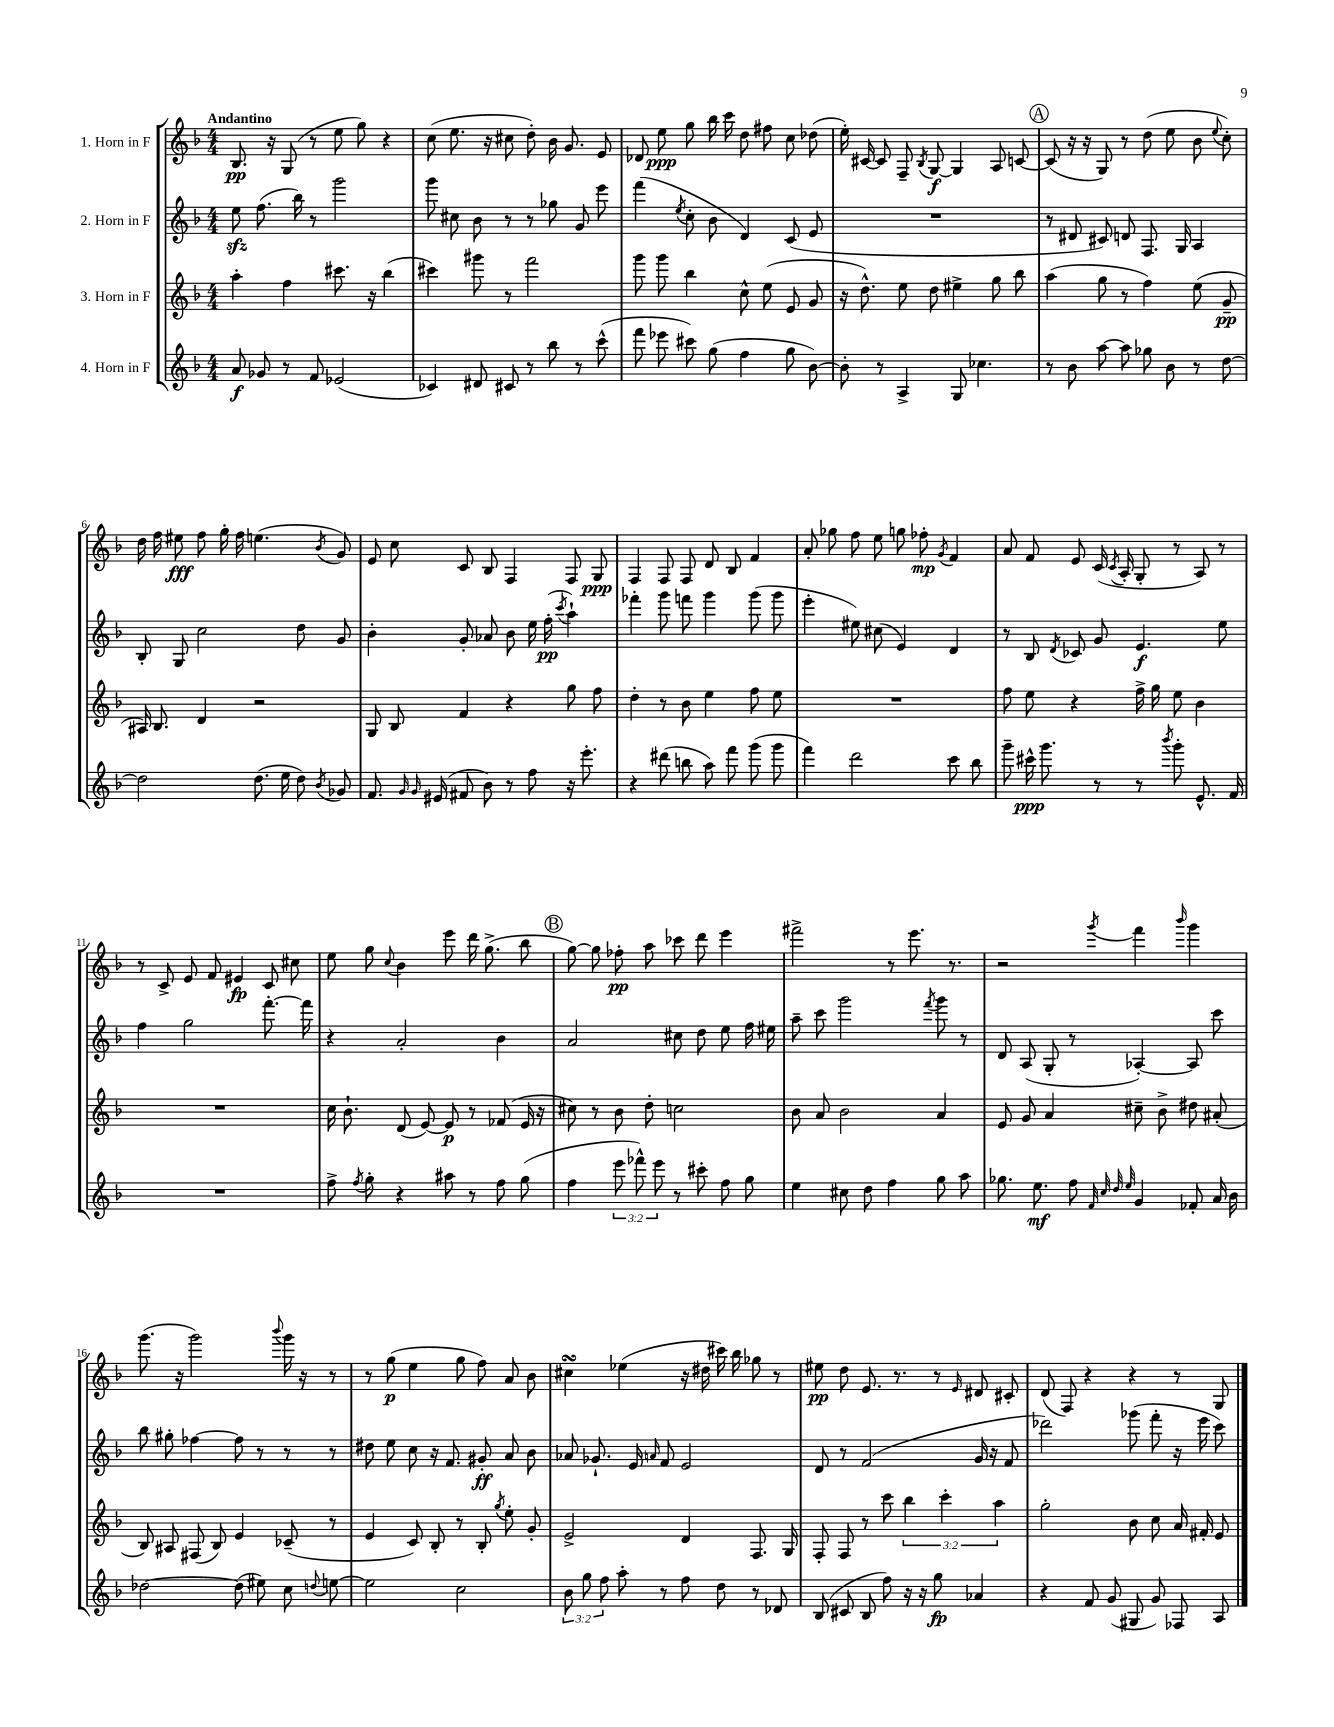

**kern	**dynam	**kern	**dynam	**kern	**dynam	**kern	**dynam
*part4	*part4	*part3	*part3	*part2	*part2	*part1	*part1
*staff4	*staff4	*staff3	*staff3	*staff2	*staff2	*staff1	*staff1
*I"4. Horn in F	*	*I"3. Horn in F	*	*I"2. Horn in F	*	*I"1. Horn in F	*
*clefG2	*	*clefG2	*	*clefG2	*	*clefG2	*
*k[b-]	*	*k[b-]	*	*k[b-]	*	*k[b-]	*
*M4/4	*	*M4/4	*	*M4/4	*	*M4/4	*
=1	=1	=1	=1	=1	=1	=1	=1
!	!	!	!	!	!	!LO:TX:a:B:t=Andantino	!
8a/	f	4aa'\	.	8eezz\	.	8.B-/	pp
8g-X/	.	.	.	(8.ff\	.	.	.
.	.	.	.	.	.	16r	.
8r	.	4ff\	.	.	.	(8G/	.
.	.	.	.	16bb-\)	.	.	.
8f/	.	.	.	8r	.	8r	.
(2e-X/	.	8.ccc#X\	.	2ggg\	.	8ee\	.
.	.	.	.	.	.	8gg\)	.
.	.	16r	.	.	.	.	.
.	.	(4bb-\	.	.	.	4r	.
=2	=2	=2	=2	=2	=2	=2	=2
4c-X/)	.	4ccc#X\)	.	8ggg\	.	(8cc\	.
.	.	.	.	8cc#X\	.	8.ee\	.
8d#X/	.	8ggg#X\	.	8b-\	.	.	.
.	.	.	.	.	.	16r	.
8c#X/	.	8r	.	8r	.	8cc#X\	.
8r	.	2fff\	.	8r	.	8dd'\)	.
8bb-\	.	.	.	8gg-X\	.	16b-\	.
.	.	.	.	.	.	8.g/	.
8r	.	.	.	8g/	.	.	.
(8ccc^^\	.	.	.	8eee\	.	8e/	.
=3	=3	=3	=3	=3	=3	=3	=3
8fff\	.	8ggg\	.	(4fff\	.	8d-X/	.
8eee-X\	.	8ggg\	.	.	.	8ee\	ppp
.	.	.	.	8qee/	.	.	.
8ccc#X\)	.	4bb-\	.	8cc'\	.	8gg\	.
(8gg\	.	.	.	8b-\	.	16bb-\	.
.	.	.	.	.	.	16ccc\	.
4ff\	.	8cc^^\	.	4d/)	.	8dd\	.
.	.	(8ee\	.	.	.	8ff#X\	.
8gg\	.	8e/	.	(8c/	.	8cc\	.
[8b-\)	.	8g/	.	8e/	.	(8dd-X\	.
=4	=4	=4	=4	=4	=4	=4	=4
8b-'\]	.	16r	.	1r	.	16ee'\)	.
.	.	8.dd^^\)	.	.	.	[16c#X/	.
8r	.	.	.	.	.	8c#/]	.
4A^/	.	8ee\	.	.	.	8F~/	.
.	.	.	.	.	.	8qB-/	.
.	.	8dd\	.	.	.	[8G/	f
8G/	.	4ee#X^\	.	.	.	4G/]	.
4.cc-X\	.	.	.	.	.	.	.
.	.	8gg\	.	.	.	8A/	.
.	.	8bb-\	.	.	.	[8cn/	.
!!LO:REH:place=s1:t=A
=5	=5	=5	=5	=5	=5	=5	=5
8r	.	(4aa\	.	8r	.	(8c/]	.
8b-\	.	.	.	8d#X/	.	16r	.
.	.	.	.	.	.	16r	.
[8aa\	.	8gg\	.	8c#X/)	.	8G/)	.
8aa\]	.	8r	.	8dn/	.	8r	.
8gg-X\	.	4ff\)	.	8.F/	.	(8dd\	.
8b-\	.	.	.	.	.	8ee\	.
.	.	.	.	16G/	.	.	.
8r	.	(8ee\	.	4A/	.	8b-\	.
.	.	.	.	.	.	8qqee/	.
[8dd\	.	8g~/	pp	.	.	8cc'\)	.
!!LO:LB:g=z
=6	=6	=6	=6	=6	=6	=6	=6
2dd\]	.	16A#X/)	.	8B-'/	.	16dd\	.
.	.	8.B-/	.	.	.	16ff\	.
.	.	.	.	8G/	.	8ee#X\	fff
.	.	4d/	.	2cc\	.	8ff\	.
.	.	.	.	.	.	16gg'\	.
.	.	.	.	.	.	16ff\	.
(8.dd\	.	2r	.	.	.	(4.een\	.
16ee\	.	.	.	.	.	.	.
8dd\)	.	.	.	8dd\	.	.	.
8qb-/	.	.	.	.	.	8qb-/	.
8g-X/	.	.	.	8g/	.	8g/)	.
=7	=7	=7	=7	=7	=7	=7	=7
8.f/	.	8G/	.	4b-'\	.	8e/	.
.	.	8B-/	.	.	.	8cc\	.
16qqg/	.	.	.	.	.	.	.
16qqg/	.	.	.	.	.	.	.
(16e#X/	.	.	.	.	.	.	.
8f#X/	.	4f/	.	8g'/	.	8c/	.
8b-\)	.	.	.	8a-X/	.	8B-/	.
8r	.	4r	.	8b-\	.	4F/	.
8ff\	.	.	.	16ee\	.	.	.
.	.	.	.	(16ff'\	pp	.	.
.	.	.	.	8qccc/	.	.	.
16r	.	8gg\	.	4aa`\)	.	8F/	.
8.eee'\	.	.	.	.	.	.	.
.	.	8ff\	.	.	.	8G/	ppp
=8	=8	=8	=8	=8	=8	=8	=8
4r	.	4dd'\	.	4fff-X'\	.	4F/	.
(8ddd#X\	.	8r	.	8ggg\	.	8F/	.
8bbn\	.	8b-\	.	8fffn\	.	8F/	.
8aa\)	.	4ee\	.	4ggg\	.	8d/	.
8fff\	.	.	.	.	.	8B-/	.
(8ggg\	.	8ff\	.	(8ggg\	.	4f/	.
8ggg\	.	8ee\	.	8ggg\	.	.	.
=9	=9	=9	=9	=9	=9	=9	=9
4fff\)	.	1r	.	4eee'\	.	8a'/	.
.	.	.	.	.	.	8gg-X\	.
2ddd\	.	.	.	8ee#X\)	.	8ff\	.
.	.	.	.	(8cc#X\	.	8ee\	.
.	.	.	.	4e/)	.	8ggn\	.
.	.	.	.	.	.	8ff-X'\	mp
.	.	.	.	.	.	8qg/	.
8ccc\	.	.	.	4d/	.	4f/	.
8bb-\	.	.	.	.	.	.	.
=10	=10	=10	=10	=10	=10	=10	=10
8ggg~\	.	8ff\	.	8r	.	8a/	.
16ccc#X^^\	ppp	8ee\	.	8B-/	.	8f/	.
8.ggg\	.	.	.	.	.	.	.
.	.	.	.	8qd/	.	.	.
.	.	4r	.	8c-X/	.	8e/	.
8r	.	.	.	8g/	.	(16c/	.
.	.	.	.	.	.	8qc/	.
.	.	.	.	.	.	16A'/	.
8r	.	16ff^\	.	4.e/	f	8G'/	.
.	.	16gg\	.	.	.	.	.
8qbbb-/	.	.	.	.	.	.	.
8ggg'\	.	8ee\	.	.	.	8r	.
8.e^^/	.	4b-\	.	.	.	8A/)	.
.	.	.	.	8ee\	.	8r	.
16f/	.	.	.	.	.	.	.
!!LO:LB:g=z
=11	=11	=11	=11	=11	=11	=11	=11
1r	.	1r	.	4ff\	.	8r	.
.	.	.	.	.	.	8c^/	.
.	.	.	.	2gg\	.	8e/	.
.	.	.	.	.	.	8f/	.
.	.	.	.	.	.	4e#X/	fp
.	.	.	.	[8.fff'\	.	8c/	.
.	.	.	.	.	.	8cc#X\	.
.	.	.	.	16fff\]	.	.	.
=12	=12	=12	=12	=12	=12	=12	=12
8ff^\	.	16cc\	.	4r	.	8ee\	.
.	.	8.b-`\	.	.	.	.	.
8qff/	.	.	.	.	.	.	.
8gg'\	.	.	.	.	.	8gg\	.
.	.	.	.	.	.	8qqcc/	.
4r	.	(8d/	.	2a'/	.	4b-\	.
.	.	[8e/)	.	.	.	.	.
8aa#X\	.	8e/]	p	.	.	8eee\	.
8r	.	8r	.	.	.	16ddd\	.
.	.	.	.	.	.	(8.gg^\	.
8ff\	.	(8f-X/	.	4b-\	.	.	.
(8gg\	.	16e/	.	.	.	8bb-\	.
.	.	16r	.	.	.	.	.
!!LO:REH:place=s1:t=B
=13	=13	=13	=13	=13	=13	=13	=13
4ff\	.	8cc#X\)	.	2a/	.	[8gg\)	.
.	.	8r	.	.	.	8gg\]	.
12eee\	.	8b-\	.	.	.	8ff-X'\	pp
12fff-X^^\)	.	.	.	.	.	.	.
.	.	8dd'\	.	.	.	8aa\	.
12eee\	.	.	.	.	.	.	.
8r	.	2ccn\	.	8cc#X\	.	8ccc-X\	.
8ccc#X'\	.	.	.	8dd\	.	8ddd\	.
8ff\	.	.	.	8ee\	.	4eee\	.
8gg\	.	.	.	16ff\	.	.	.
.	.	.	.	16ee#X\	.	.	.
=14	=14	=14	=14	=14	=14	=14	=14
4ee\	.	8b-\	.	8aa~\	.	2fff#X^\	.
.	.	8a/	.	8ccc\	.	.	.
8cc#X\	.	2b-\	.	2ggg\	.	.	.
8dd\	.	.	.	.	.	.	.
4ff\	.	.	.	.	.	8r	.
.	.	.	.	.	.	8.eee\	.
.	.	.	.	8qfff/	.	.	.
8gg\	.	4a/	.	8ggg\	.	.	.
.	.	.	.	.	.	8.r	.
8aa\	.	.	.	8r	.	.	.
=15	=15	=15	=15	=15	=15	=15	=15
8.gg-X\	.	8e/	.	8d/	.	2r	.
.	.	8g/	.	(8A/	.	.	.
8.ee\	mf	.	.	.	.	.	.
.	.	4a/	.	8G'/	.	.	.
8ff\	.	.	.	8r	.	.	.
32qqf/	.	.	.	.	.	.	.
32qqcc/	.	.	.	.	.	.	.
32qqdd/	.	.	.	.	.	.	.
32qqee/	.	.	.	.	.	8qggg/	.
4g/	.	8cc#X~\	.	[4A-X'/)	.	4fff\	.
.	.	8b-^\	.	.	.	.	.
.	.	.	.	.	.	16qqbbb-/	.
8f-X'/	.	8dd#X\	.	8A-/]	.	4ggg\	.
16a/	.	(8a#X'/	.	8ccc\	.	.	.
16b-\	.	.	.	.	.	.	.
!!LO:LB:g=z
=16	=16	=16	=16	=16	=16	=16	=16
[2dd-X\	.	8B-/)	.	8bb-\	.	(8.ggg\	.
.	.	8A#X/	.	8gg#X'\	.	.	.
.	.	.	.	.	.	16r	.
.	.	(8F#X/	.	[4ff-X\	.	2ggg\)	.
.	.	8B-/)	.	.	.	.	.
(8dd-\]	.	4e/	.	8ff-\]	.	.	.
8ee#X\)	.	.	.	8r	.	.	.
.	.	.	.	.	.	8qqbbb-/	.
8cc\	.	(8c-X~/	.	8r	.	16ggg\	.
.	.	.	.	.	.	16r	.
8qqddn/	.	.	.	.	.	.	.
[8een\	.	8r	.	8r	.	8r	.
=17	=17	=17	=17	=17	=17	=17	=17
2ee\]	.	4e/	.	8dd#X\	.	8r	.
.	.	.	.	8ee\	.	(8gg\	p
.	.	8c/)	.	8cc\	.	4ee\	.
.	.	8B-'/	.	16r	.	.	.
.	.	.	.	8.f/	.	.	.
2cc\	.	8r	.	.	.	8gg\	.
.	.	8B-'/	.	8g#X'/	ff	8ff\)	.
.	.	8qgg/	.	.	.	.	.
.	.	8ee'\	.	8a/	.	8a/	.
.	.	8g'/	.	8b-\	.	8b-\	.
=18	=18	=18	=18	=18	=18	=18	=18
12b-\	.	2e^/	.	8a-X/	.	4cc#XsSsS\	.
12gg\	.	.	.	.	.	.	.
.	.	.	.	8.g-X`/	.	.	.
12ff\	.	.	.	.	.	.	.
8aa'\	.	.	.	.	.	(4ee-X\	.
.	.	.	.	16e/	.	.	.
.	.	.	.	16qqan/	.	.	.
8r	.	.	.	8f/	.	.	.
8ff\	.	4d/	.	2e/	.	16r	.
.	.	.	.	.	.	16dd#X\	.
8dd\	.	.	.	.	.	16ccc#X\)	.
.	.	.	.	.	.	16bb-\	.
8r	.	8.F/	.	.	.	8gg-X\	.
8d-X/	.	.	.	.	.	8r	.
.	.	16G/	.	.	.	.	.
=19	=19	=19	=19	=19	=19	=19	=19
(8B-/	.	8F'/	.	8d/	.	8ee#X\	pp
8c#X/	.	8F/	.	8r	.	8dd\	.
8B-/	.	8r	.	(2f/	.	8.e/	.
8ff\)	.	8ccc\	.	.	.	.	.
.	.	.	.	.	.	8.r	.
16r	.	6bb-\	.	.	.	.	.
16r	.	.	.	.	.	.	.
8gg\	fp	.	.	.	.	8r	.
.	.	6ccc'\	.	.	.	.	.
.	.	.	.	.	.	16qqe/	.
4a-X/	.	.	.	16g/	.	8d#X/	.
.	.	.	.	16r	.	.	.
.	.	6aa\	.	.	.	.	.
.	.	.	.	8f/	.	8c#X'/	.
=20	=20	=20	=20	=20	=20	=20	=20
4r	.	2gg'\	.	2ddd-X\)	.	(8d/	.
.	.	.	.	.	.	8F/)	.
8f/	.	.	.	.	.	4r	.
(8g/	.	.	.	.	.	.	.
8G#X/	.	8b-\	.	(8ggg-X\	.	4r	.
8g/)	.	8cc\	.	8fff'\	.	.	.
8F-X/	.	16a/	.	16r	.	8r	.
.	.	16f#X'/	.	16eee\	.	.	.
8A/	.	8e/	.	8ccc\)	.	8G/	.
==	==	==	==	==	==	==	==
*-	*-	*-	*-	*-	*-	*-	*-
